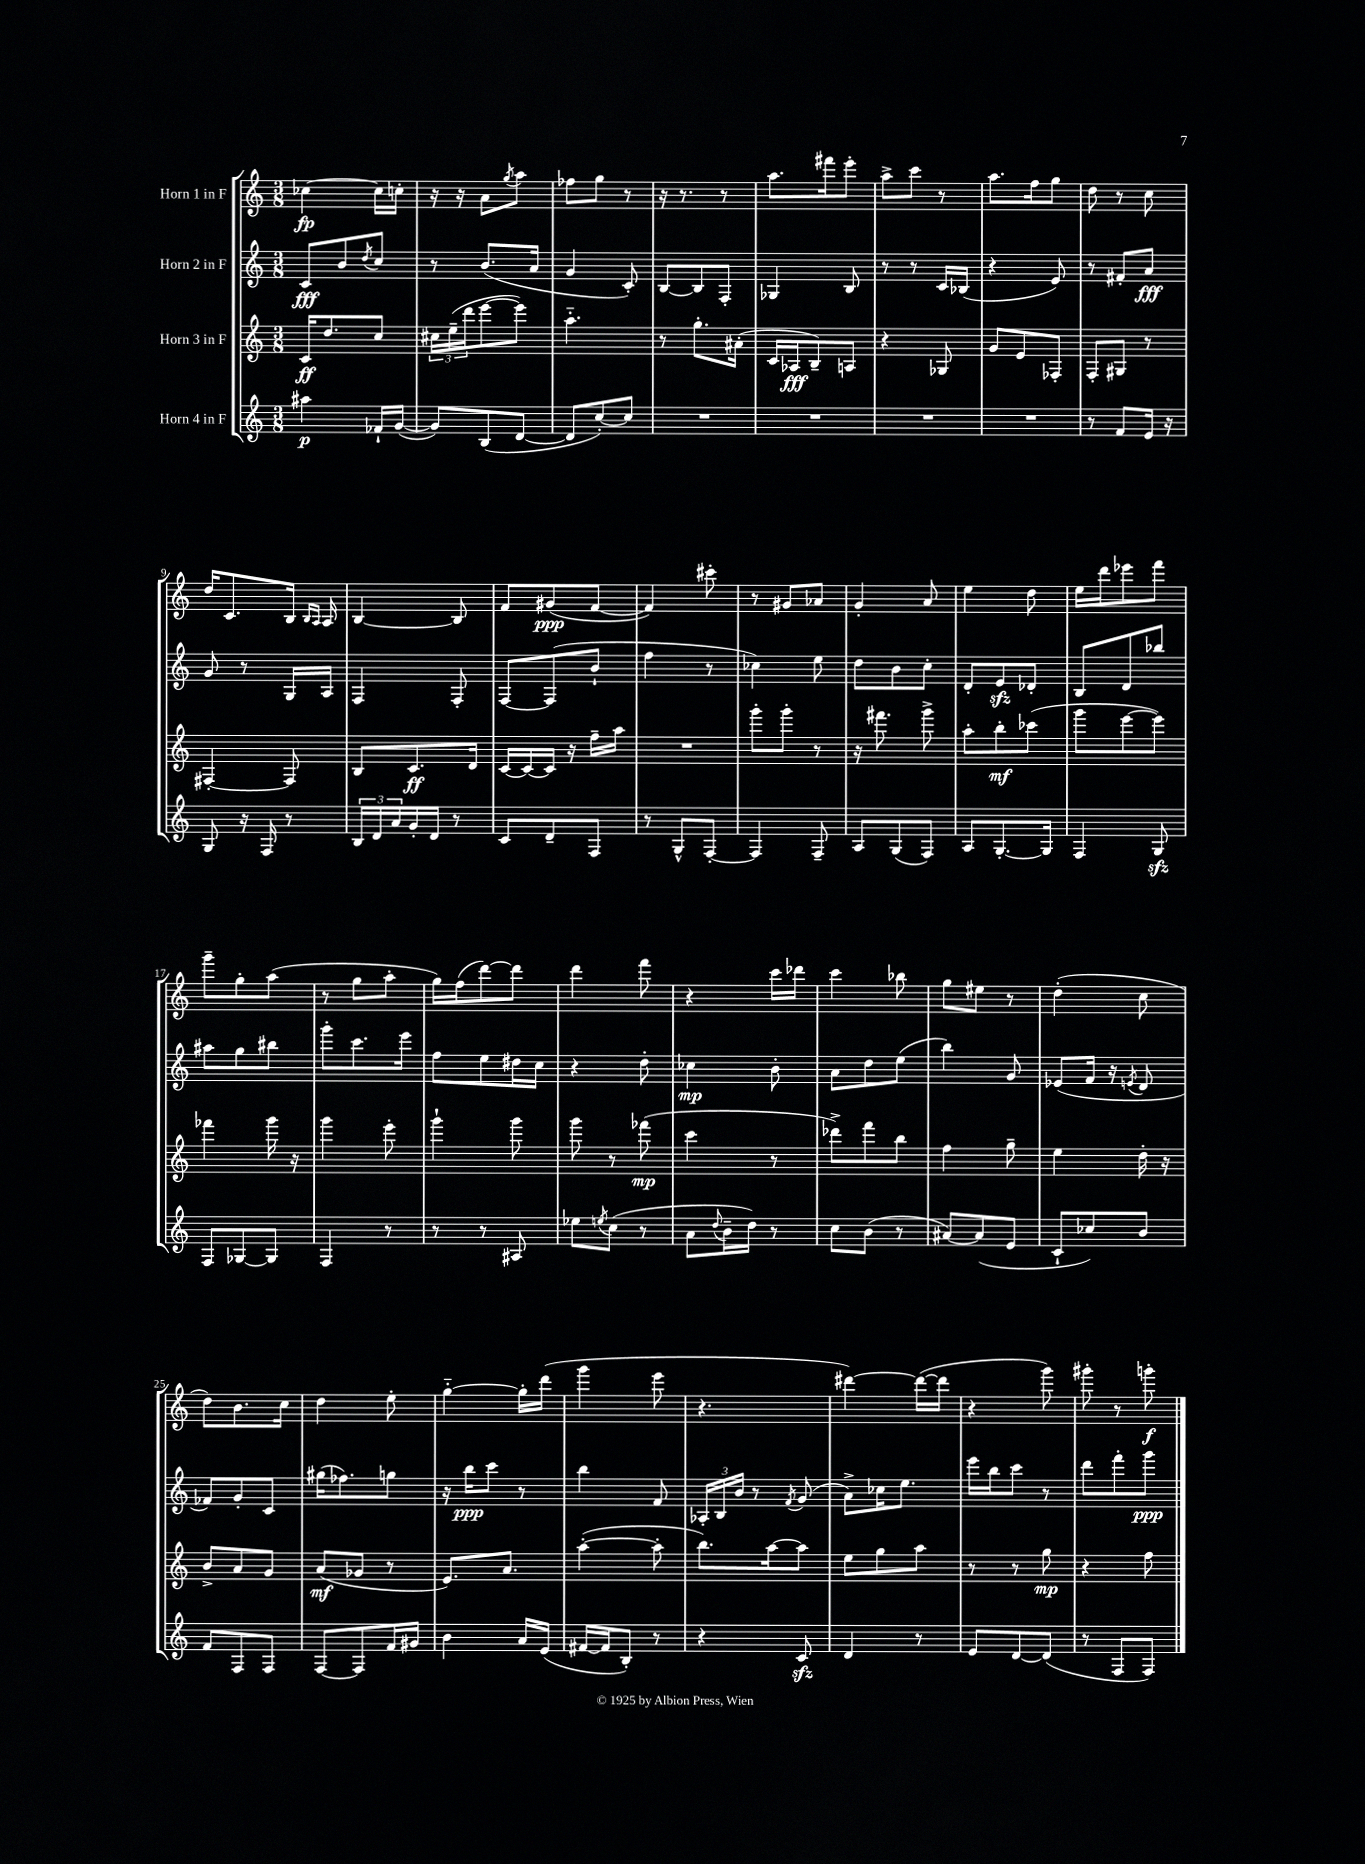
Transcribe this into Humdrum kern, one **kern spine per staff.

**kern	**dynam	**kern	**dynam	**kern	**dynam	**kern	**dynam
*part4	*part4	*part3	*part3	*part2	*part2	*part1	*part1
*staff4	*staff4	*staff3	*staff3	*staff2	*staff2	*staff1	*staff1
*I"Horn 4 in F	*	*I"Horn 3 in F	*	*I"Horn 2 in F	*	*I"Horn 1 in F	*
*clefG2	*	*clefG2	*	*clefG2	*	*clefG2	*
*k[]	*	*k[]	*	*k[]	*	*k[]	*
*M3/8	*	*M3/8	*	*M3/8	*	*M3/8	*
=1	=1	=1	=1	=1	=1	=1	=1
4aa#X\	p	16c/KL	ff	8c/L	fff	[4cc-X\	fp
.	.	8.dd/	.	.	.	.	.
.	.	.	.	8b/	.	.	.
.	.	.	.	8qdd/	.	.	.
16f-X`/LL	.	8cc/J	.	8cc/J	.	16cc-\LL]	.
([16g/JJ	.	.	.	.	.	16ccn'\JJ	.
=2	=2	=2	=2	=2	=2	=2	=2
8g/L])	.	24cc#X\LL	.	8r	.	16r	.
.	.	(24ee~\	.	.	.	.	.
.	.	.	.	.	.	16r	.
.	.	24ddd\J	.	.	.	.	.
(8B/	.	[8eee\	.	(8.b/L	.	8a\L	.
.	.	.	.	.	.	8qgg/	.
[8d/J	.	8eee\J])	.	.	.	8aa\J	.
.	.	.	.	16a/Jk	.	.	.
=3	=3	=3	=3	=3	=3	=3	=3
8d/L]	.	4.aa\	.	4g/	.	8ff-X\L	.
[8cc'/)	.	.	.	.	.	8gg\J	.
8cc/J]	.	.	.	8c'/)	.	8r	.
=4	=4	=4	=4	=4	=4	=4	=4
4.r	.	8r	.	[8B/L	.	16r	.
.	.	.	.	.	.	8.r	.
.	.	8.gg'\L	.	8B/]	.	.	.
.	.	.	.	8F'/J	.	8r	.
.	.	(16a#X'\Jk	.	.	.	.	.
=5	=5	=5	=5	=5	=5	=5	=5
4.r	.	16c/LL	.	4G-X/	.	8.aa\L	.
.	.	16A-X/J	fff	.	.	.	.
.	.	8B~/)	.	.	.	.	.
.	.	.	.	.	.	16fff#X\k	.
.	.	8An/J	.	8B/	.	8eee'\J	.
=6	=6	=6	=6	=6	=6	=6	=6
4.r	.	4r	.	8r	.	8aa^\L	.
.	.	.	.	8r	.	8ccc\J	.
.	.	8G-X/	.	16c/LL	.	8r	.
.	.	.	.	(16B-X/JJ	.	.	.
=7	=7	=7	=7	=7	=7	=7	=7
4.r	.	8g/L	.	4r	.	8.aa\L	.
.	.	8e/	.	.	.	.	.
.	.	.	.	.	.	16ff\k	.
.	.	8F-X'/J	.	8e/)	.	8gg\J	.
=8	=8	=8	=8	=8	=8	=8	=8
8r	.	8F'/L	.	8r	.	8dd\	.
8f/L	.	8G#X/J	.	8f#X'/L	.	8r	.
16e/Jk	.	8r	.	8a/J	fff	8cc\	.
16r	.	.	.	.	.	.	.
!!LO:LB:g=z
=9	=9	=9	=9	=9	=9	=9	=9
8G/	.	[4F#X'/	.	8g/	.	16dd/KL	.
.	.	.	.	.	.	8.c/	.
16r	.	.	.	8r	.	.	.
16F/	.	.	.	.	.	.	.
8r	.	8F#/]	.	16G/LL	.	16B/Jk	.
.	.	.	.	.	.	16qqB/LL	.
.	.	.	.	.	.	16qqA/JJ	.
.	.	.	.	16A/JJ	.	16A/	.
=10	=10	=10	=10	=10	=10	=10	=10
24B/LL	.	8B/L	.	4F/	.	[4B/	.
24d/	.	.	.	.	.	.	.
24a/	.	.	.	.	.	.	.
16g'/	.	8.c/	ff	.	.	.	.
16d/JJ	.	.	.	.	.	.	.
8r	.	.	.	8F'/	.	8B/]	.
.	.	16d/Jk	.	.	.	.	.
=11	=11	=11	=11	=11	=11	=11	=11
8c/L	.	[16c/LL	.	[8F/L	.	8f/L	.
.	.	16c/_	.	.	.	.	.
8d~/	.	16c/JJ]	.	(8F/]	.	(8g#X/	ppp
.	.	16r	.	.	.	.	.
8F/J	.	16ff~\LL	.	8b`/J	.	[8f/J	.
.	.	16aa\JJ	.	.	.	.	.
=12	=12	=12	=12	=12	=12	=12	=12
8r	.	4.r	.	4ff\	.	4f/])	.
8G^^/L	.	.	.	.	.	.	.
[8F'/J	.	.	.	8r	.	8ccc#X'\	.
=13	=13	=13	=13	=13	=13	=13	=13
4F/]	.	8ggg'\L	.	4cc-X\)	.	8r	.
.	.	8ggg'\J	.	.	.	8g#X/L	.
8F~/	.	8r	.	8ee\	.	8a-X/J	.
=14	=14	=14	=14	=14	=14	=14	=14
8A/L	.	16r	.	8dd\L	.	4g'/	.
.	.	8.fff#X\	.	.	.	.	.
(8G/	.	.	.	8b\	.	.	.
8F/J)	.	8ggg^\	.	8cc'\J	.	8a/	.
=15	=15	=15	=15	=15	=15	=15	=15
8A/L	.	8aa'\L	.	8d'/L	.	4ee\	.
[8.G'/	.	8bb'\	mf	8ezz/	.	.	.
.	.	(8ccc-X\J	.	8d-X'/J	.	8dd\	.
16G/Jk]	.	.	.	.	.	.	.
=16	=16	=16	=16	=16	=16	=16	=16
4F/	.	8ggg\L	.	8B/L	.	16ee\LL	.
.	.	.	.	.	.	16ddd\J	.
.	.	[8eee\	.	8d/	.	8eee-X\	.
8Gzz/	.	8eee\J])	.	8bb-X/J	.	8fff\J	.
!!LO:LB:g=z
=17	=17	=17	=17	=17	=17	=17	=17
8F/L	.	4fff-X\	.	8aa#X\L	.	8ggg~\L	.
[8G-X/	.	.	.	8gg\	.	8gg'\	.
8G-/J]	.	16ggg\	.	8bb#X\J	.	(8aa\J	.
.	.	16r	.	.	.	.	.
=18	=18	=18	=18	=18	=18	=18	=18
4F/	.	4ggg\	.	8ggg'\L	.	8r	.
.	.	.	.	8.ccc\	.	8gg\L	.
8r	.	8eee'\	.	.	.	8aa'\J	.
.	.	.	.	16eee\Jk	.	.	.
=19	=19	=19	=19	=19	=19	=19	=19
8r	.	4ggg`\	.	8ff\L	.	16gg\LL)	.
.	.	.	.	.	.	(16ff\J	.
8r	.	.	.	8ee\	.	[8ddd\)	.
8A#X/	.	8ggg\	.	16dd#X\L	.	8ddd\J]	.
.	.	.	.	16cc\JJ	.	.	.
=20	=20	=20	=20	=20	=20	=20	=20
8ee-X\L	.	8ggg\	.	4r	.	4ddd\	.
8qeen/	.	.	.	.	.	.	.
(8cc\J	.	8r	.	.	.	.	.
8r	.	(8fff-X\	mp	8dd'\	.	8fff\	.
=21	=21	=21	=21	=21	=21	=21	=21
8a\L	.	4ccc\	.	4cc-X\	mp	4r	.
8qqdd/	.	.	.	.	.	.	.
16b~\L	.	.	.	.	.	.	.
16dd\JJ)	.	.	.	.	.	.	.
8r	.	8r	.	8b'\	.	16ccc\LL	.
.	.	.	.	.	.	16ddd-X\JJ	.
=22	=22	=22	=22	=22	=22	=22	=22
8cc\L	.	8ddd-X^\L)	.	8a\L	.	4ccc\	.
(8b\J	.	8fff\	.	8dd\	.	.	.
8r	.	8bb\J	.	(8ee\J	.	8bb-X\	.
=23	=23	=23	=23	=23	=23	=23	=23
[8a#X/L)	.	4ff\	.	4bb\)	.	8gg\L	.
(8a#/]	.	.	.	.	.	8ee#X\J	.
8e/J	.	8gg~\	.	8g/	.	8r	.
=24	=24	=24	=24	=24	=24	=24	=24
8c`/L	.	4ee\	.	(8e-X/L	.	(4dd'\	.
8cc-X/)	.	.	.	16f/Jk	.	.	.
.	.	.	.	16r	.	.	.
.	.	.	.	8qen/	.	.	.
8b/J	.	16dd'\	.	8d/	.	8cc\	.
.	.	16r	.	.	.	.	.
!!LO:LB:g=z
=25	=25	=25	=25	=25	=25	=25	=25
8f/L	.	8b^/L	.	8f-X/L)	.	8dd\L)	.
8F/	.	8a/	.	8g'/	.	8.b\	.
8F/J	.	8g/J	.	8c/J	.	.	.
.	.	.	.	.	.	16cc\Jk	.
=26	=26	=26	=26	=26	=26	=26	=26
[8F/L	.	(8a/L	mf	(16gg#X\KL	.	4dd\	.
.	.	.	.	8.ff-X\)	.	.	.
8F/]	.	8g-X/J	.	.	.	.	.
16f/L	.	8r	.	8ggn\J	.	8ee'\	.
16g#X/JJ	.	.	.	.	.	.	.
=27	=27	=27	=27	=27	=27	=27	=27
4b\	.	8.e/L)	.	16r	.	[4gg\	.
.	.	.	.	16bb\KL	ppp	.	.
.	.	.	.	8ccc\J	.	.	.
.	.	8.a/J	.	.	.	.	.
16a/LL	.	.	.	8r	.	16gg'\LL]	.
(16e/JJ	.	.	.	.	.	(16ddd\JJ	.
=28	=28	=28	=28	=28	=28	=28	=28
[16f#X/LL	.	([4aa'\	.	4bb\	.	4ggg\	.
16f#/J]	.	.	.	.	.	.	.
8B'/J)	.	.	.	.	.	.	.
8r	.	8aa'\]	.	8f/	.	8eee\	.
=29	=29	=29	=29	=29	=29	=29	=29
4r	.	8.bb\L)	.	24A-X'/LL	.	4.r	.
.	.	.	.	24B/	.	.	.
.	.	.	.	24b/JJ	.	.	.
.	.	.	.	8r	.	.	.
.	.	[16aa\k	.	.	.	.	.
.	.	.	.	8qf/	.	.	.
8czz/	.	8aa\J]	.	(8g/	.	.	.
=30	=30	=30	=30	=30	=30	=30	=30
4d/	.	8ee\L	.	8a^\L)	.	[4ddd#X\)	.
.	.	8gg\	.	16cc-X\K	.	.	.
.	.	.	.	8.ee\J	.	.	.
8r	.	8aa\J	.	.	.	(16ddd#\LL_	.
.	.	.	.	.	.	16ddd#\JJ]	.
=31	=31	=31	=31	=31	=31	=31	=31
8e/L	.	8r	.	16eee\LL	.	4r	.
.	.	.	.	16bb\J	.	.	.
[8d/	.	8r	.	8ccc\J	.	.	.
(8d/J]	.	8gg\	mp	8r	.	8ggg\)	.
=32	=32	=32	=32	=32	=32	=32	=32
8r	.	4r	.	8ddd\L	.	8ggg#X'\	.
8F/L	.	.	.	8fff'\	.	8r	.
8F/J)	.	8ff\	.	8ggg\J	ppp	8gggn'\	f
==	==	==	==	==	==	==	==
*-	*-	*-	*-	*-	*-	*-	*-
